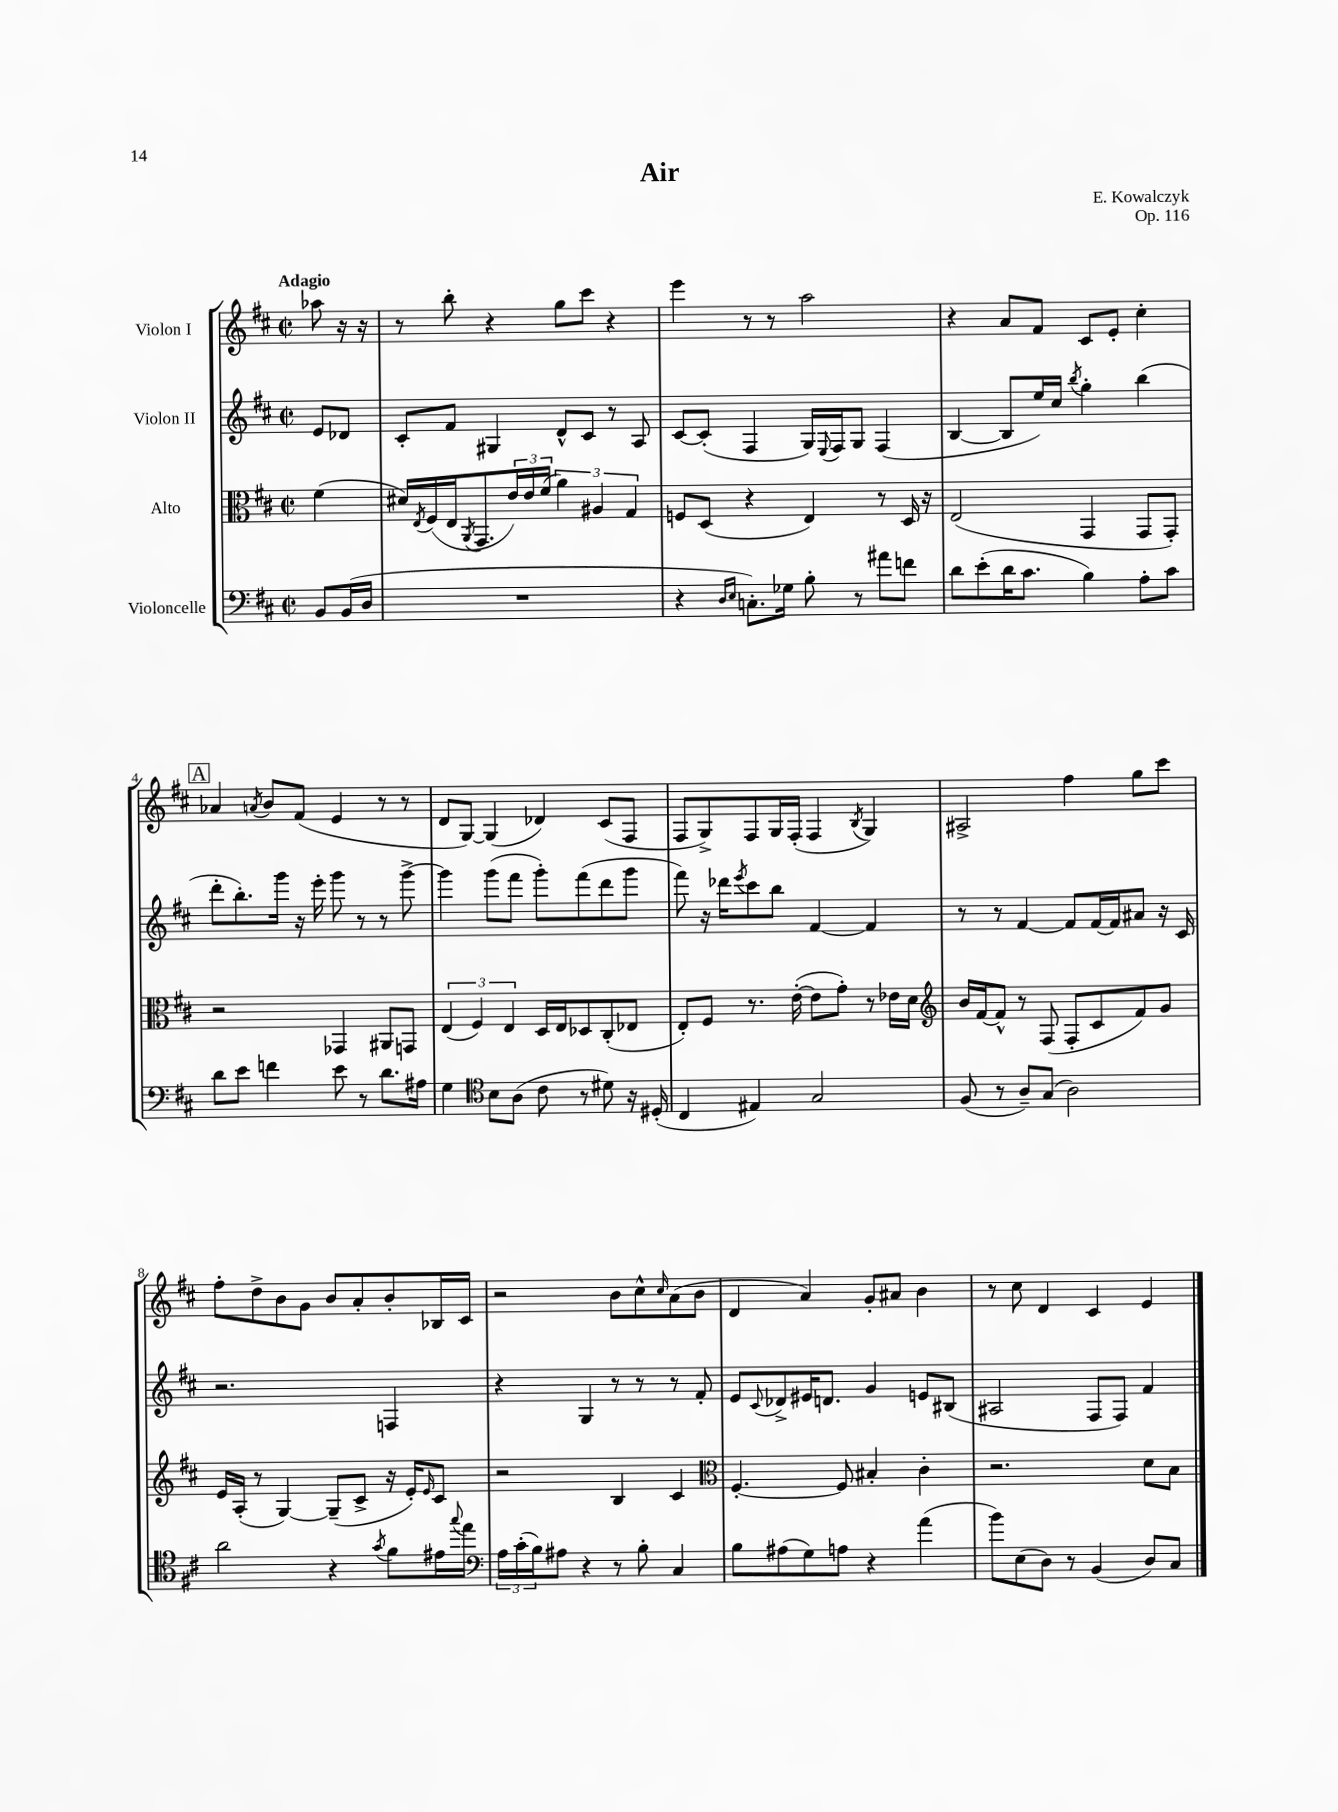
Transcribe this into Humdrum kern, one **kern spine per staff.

**kern	**kern	**kern	**kern
*staff4	*staff3	*staff2	*staff1
*clefF4	*clefC3	*clefG2	*clefG2
*k[f#c#]	*k[f#c#]	*k[f#c#]	*k[f#c#]
*M2/2	*M2/2	*M2/2	*M2/2
*met(c|)	*met(c|)	*met(c|)	*met(c|)
8BB	(4f#	8e	8aa-
(16BB	.	8d-	16r
16D	.	.	16r
=	=	=	=
1r	16d#)	8c#'	8r
.	8qE	.	.
.	(16F#	.	.
.	16E	8f#	8bb'
.	8qAA	.	.
.	8.GG	.	.
.	.	4G#	4r
.	24e)	.	.
.	24e	.	.
.	(24f#	.	.
.	6a)	8d^^	8gg
.	.	8c#	8ccc#
.	6A#	.	.
.	.	8r	4r
.	6G	.	.
.	.	8A	.
=	=	=	=
4r	8F	[8c#	4eee
.	(8D	(8c#']	.
16qqD	.	.	.
16qqE	.	.	.
8.C')	4r	4F#	8r
.	.	.	8r
16G-	.	.	.
8B'	4E)	16G)	2aa
.	.	8qqE	.
.	.	16F#	.
8r	.	8G	.
8a#	8r	(4F#	.
8f	16D	.	.
.	16r	.	.
=	=	=	=
8d	(2E	[4B	4r
(8e'	.	.	.
16d	.	8B]	8a
8.c#	.	.	.
.	.	16ee)	8f#
.	.	16cc#	.
.	.	8qbb	.
4B)	4GG	4gg'	8c#
.	.	.	8e'
8A'	8GG	(4bb	4cc#'
8c#	8GG')	.	.
=	=	=	=
8d	2r	8ddd'	4a-
8e	.	8.bb')	.
.	.	.	8qa
4f	.	.	8b
.	.	16ggg	.
.	.	16r	(8f#
.	.	16eee'	.
8e	4GG-	8ggg	4e
8r	.	8r	.
8.d	8AA#	8r	8r
.	8GG	[8ggg^	8r
16A#	.	.	.
=	=	=	=
4G	(6E	4ggg]	8d
.	.	.	[8G)
.	6F#)	.	.
*clefC4	*	*	*
8B	.	(8ggg	(4G]
.	6E	.	.
(8A	.	8fff#	.
8c#	16D	8ggg')	4d-)
.	16E	.	.
8r	8D-	(8fff#	.
8d#)	(8C#'	8ddd	(8c#
16r	8E-	8ggg	8F#
(16D#'	.	.	.
=	=	=	=
4C#	8E')	8fff#)	8F#
.	8F#	16r	8G^)
.	.	16ddd-	.
.	.	8qeee	.
4E#)	8.r	8ccc#	8F#
.	.	8bb	16G
.	([16e'	.	(16F#'
2G	8e]	[4f#	4F#
.	8g')	.	.
.	.	.	8qB
.	8r	4f#]	4G)
.	16e-	.	.
.	16d	.	.
=	=	=	=
*	*clefG2	*	*
(8F#	16b	8r	2A#^
.	[16f#	.	.
8r	8f#^^]	8r	.
8A~)	8r	[4f#	.
(8G	(8F#	.	.
2A)	8F#'	8f#]	4ff#
.	8c#	[16f#	.
.	.	16f#]	.
.	8f#)	8a#	8gg
.	8g	16r	8ccc#
.	.	16c#	.
=	=	=	=
2a	16e	2.r	8ff#'
.	(16A'	.	.
.	8r	.	8dd^
.	[4G)	.	8b
.	.	.	8g
4r	(8G~]	.	8b
.	8c#^	.	8a'
8qg	.	.	.
8f#	16r	4F	8b'
.	16e')	.	.
.	16qqe	.	.
16e#	8c#	.	16B-
8qqgg	.	.	.
16ee	.	.	16c#
=	=	=	=
*clefF4	*	*	*
24A	2r	4r	2r
(24c#'	.	.	.
24B)	.	.	.
8A#	.	.	.
4r	.	4G	.
8r	4B	8r	8b
8B'	.	8r	8cc#^^
.	.	.	16qqcc#
4C#	4c#	8r	(8a
.	.	8f#'	8b
=	=	=	=
*	*clefC3	*	*
8B	[4.F#'	8e	4d
.	.	8qqc#	.
(8A#	.	8d-^	.
8G)	.	16e#	4a)
.	.	8.d	.
8A	8F#]	.	.
4r	4B#'	4g	8g'
.	.	.	8a#
(4a	4c#'	8e	4b
.	.	(8B#	.
=	=	=	=
8b)	2.r	2A#	8r
(8E	.	.	8cc#
8D)	.	.	4d
8r	.	.	.
(4BB	.	8F#	4c#
.	.	8F#)	.
8D)	8d	4f#	4e
8C#	8B	.	.
==	==	==	==
*-	*-	*-	*-
